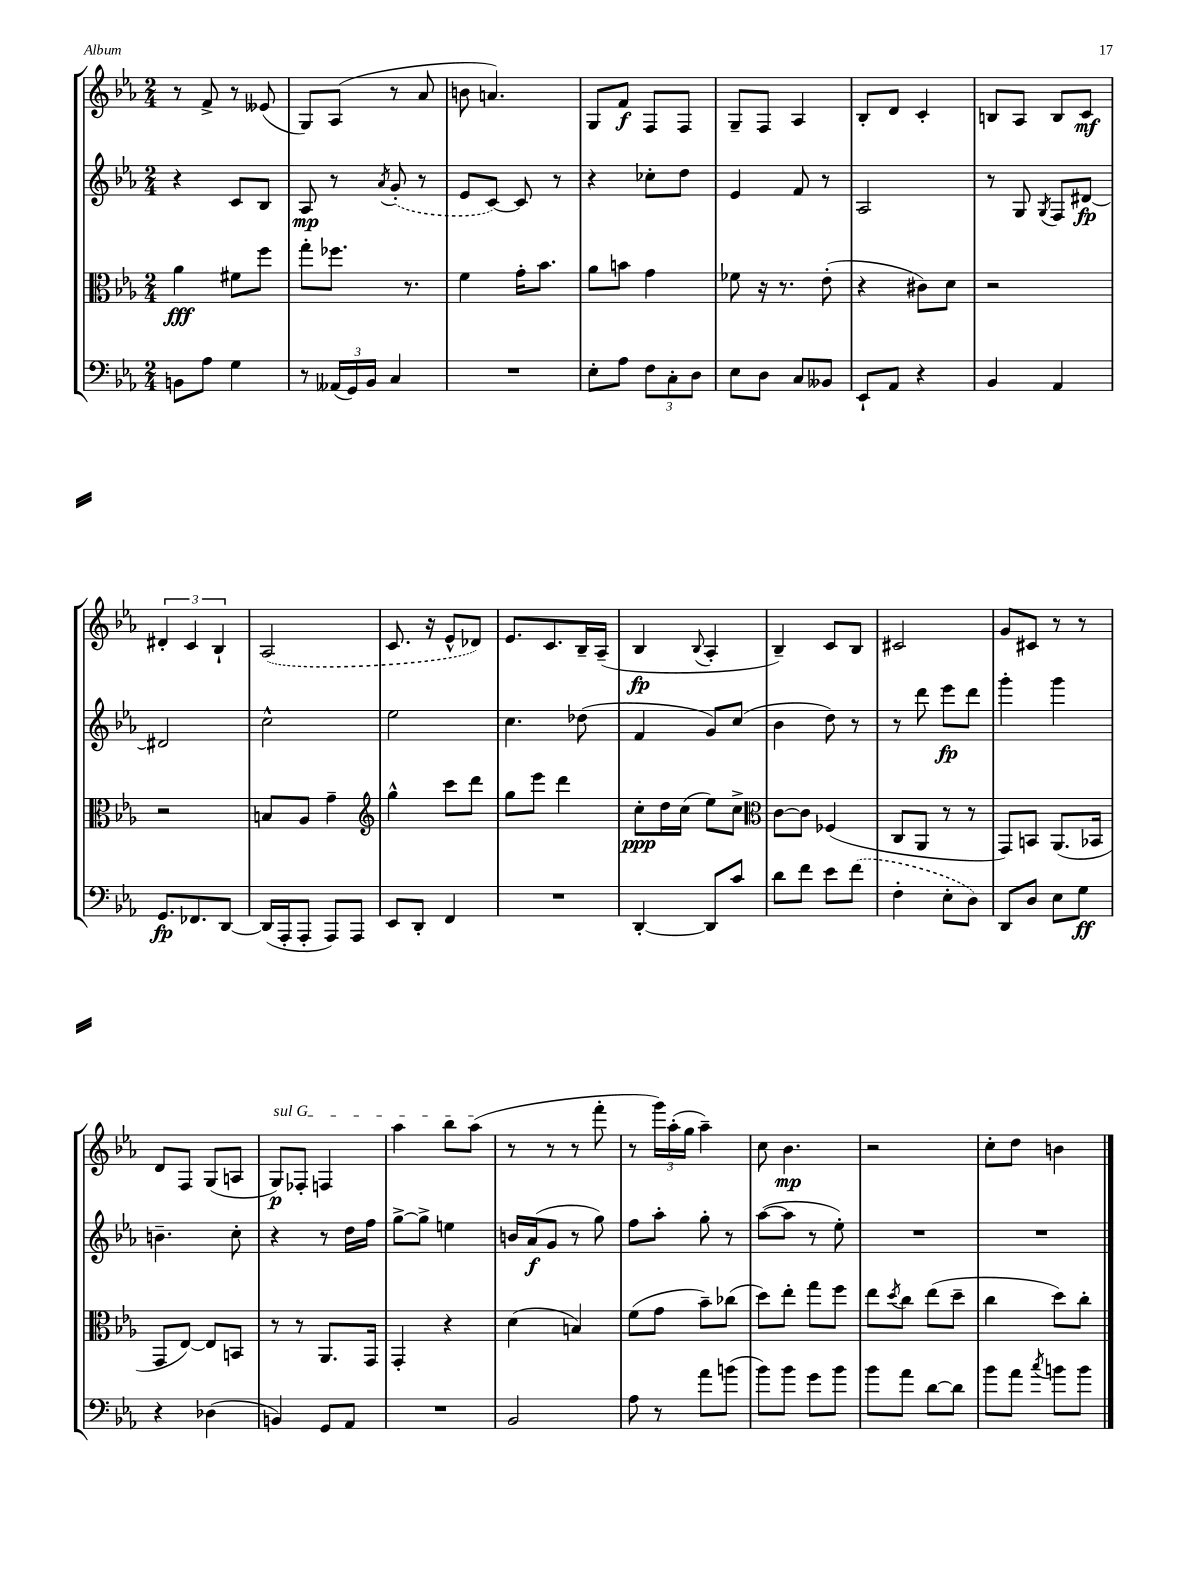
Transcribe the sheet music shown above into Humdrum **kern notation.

**kern	**kern	**kern	**kern
*staff4	*staff3	*staff2	*staff1
*clefF4	*clefC3	*clefG2	*clefG2
*k[b-e-a-]	*k[b-e-a-]	*k[b-e-a-]	*k[b-e-a-]
*M2/4	*M2/4	*M2/4	*M2/4
8BB	4a-	4r	8r
8A-	.	.	8f^
4G	8f#	8c	8r
.	8ff	8B-	(8e--
=	=	=	=
8r	8gg'	8A-	8G)
(24AA--	8.ff-	8r	(8A-
24GG)	.	.	.
24BB-	.	.	.
.	.	8qa-	.
4C	.	(8g'	8r
.	8.r	.	.
.	.	8r	8a-
=	=	=	=
2r	4f	8e-	8b
.	.	[8c)	4.a)
.	16g'	8c]	.
.	8.b-	.	.
.	.	8r	.
=	=	=	=
8E-'	8a-	4r	8G
8A-	8b	.	8f
12F	4g	8cc-'	8F
12C'	.	.	.
.	.	8dd	8F
12D	.	.	.
=	=	=	=
8E-	8f-	4e-	8G~
8D	16r	.	8F
.	8.r	.	.
8C	.	8f	4A-
8BB--	(8e-'	8r	.
=	=	=	=
8EE-`	4r	2A-	8B-'
8AA-	.	.	8d
4r	8c#)	.	4c'
.	8d	.	.
=	=	=	=
4BB-	2r	8r	8B
.	.	8G	8A-
.	.	8qG	.
4AA-	.	8F	8B
.	.	[8d#	8c
=	=	=	=
8.GG	2r	2d#]	6d#'
.	.	.	6c
8.FF-	.	.	.
.	.	.	6B-`
[8DD	.	.	.
=	=	=	=
(16DD]	8B	2cc^^	(2A-
16AAA-'	.	.	.
8AAA-'	8A-	.	.
8AAA-)	4g~	.	.
8AAA-	.	.	.
=	=	=	=
*	*clefG2	*	*
8EE-	4gg^^	2ee-	8.c
8DD'	.	.	.
.	.	.	16r
4FF	8ccc	.	8e-^^
.	8ddd	.	8d-)
=	=	=	=
2r	8gg	4.cc	8.e-
.	8eee-	.	.
.	.	.	8.c
.	4ddd	.	.
.	.	(8dd-	16B-~
.	.	.	(16A-~
=	=	=	=
[4DD'	8cc'	4f	4B-
.	16dd	.	.
.	(16cc	.	.
.	.	.	8qqB-
8DD]	8ee-)	8g)	4A-'
8c	8cc^	(8cc	.
=	=	=	=
*	*clefC3	*	*
8d	[8c	4b-	4B-~)
8f	8c]	.	.
8e-	(4F-	8dd)	8c
(8f	.	8r	8B-
=	=	=	=
4F'	8C	8r	2c#
.	8AA-	8ddd	.
8E-'	8r	8eee-	.
8D)	8r	8ddd	.
=	=	=	=
8DD	8GG)	4ggg'	8g
8D	8BB	.	8c#
8E-	(8.AA-	4ggg	8r
8G	.	.	8r
.	16BB-	.	.
=	=	=	=
4r	8GG	4.b~	8d
.	[8E-)	.	8F
(4D-	8E-]	.	(8G
.	8BB	8cc'	8A
=	=	=	=
4BB)	8r	4r	8G)
.	8r	.	8F-'
8GG	8.AA-	8r	4F
8AA-	.	16dd	.
.	16GG	16ff	.
=	=	=	=
2r	4GG'	[8gg^	4aa-
.	.	8gg^]	.
.	4r	4ee	8bb-
.	.	.	(8aa-
=	=	=	=
2BB-	(4d	16b	8r
.	.	(16a-	.
.	.	8g	8r
.	4B)	8r	8r
.	.	8gg)	8fff'
=	=	=	=
8A-	(8f	8ff	8r
8r	8g	8aa-'	24ggg)
.	.	.	(24aa-'
.	.	.	24gg
8a-	8b-~)	8gg'	4aa-~)
(8b	(8cc-	8r	.
=	=	=	=
8b-)	8dd)	([8aa-	8cc
8b-	8ee-'	8aa-]	4.b-
8g	8gg	8r	.
8b-	8ff	8ee-')	.
=	=	=	=
8b-	8ee-	2r	2r
.	8qdd	.	.
8a-	8cc	.	.
[8d	(8ee-	.	.
8d]	8dd~	.	.
=	=	=	=
8b-	4cc	2r	8cc'
8a-	.	.	8dd
8qcc	.	.	.
8b	8dd)	.	4b
8b	8cc'	.	.
==	==	==	==
*-	*-	*-	*-
